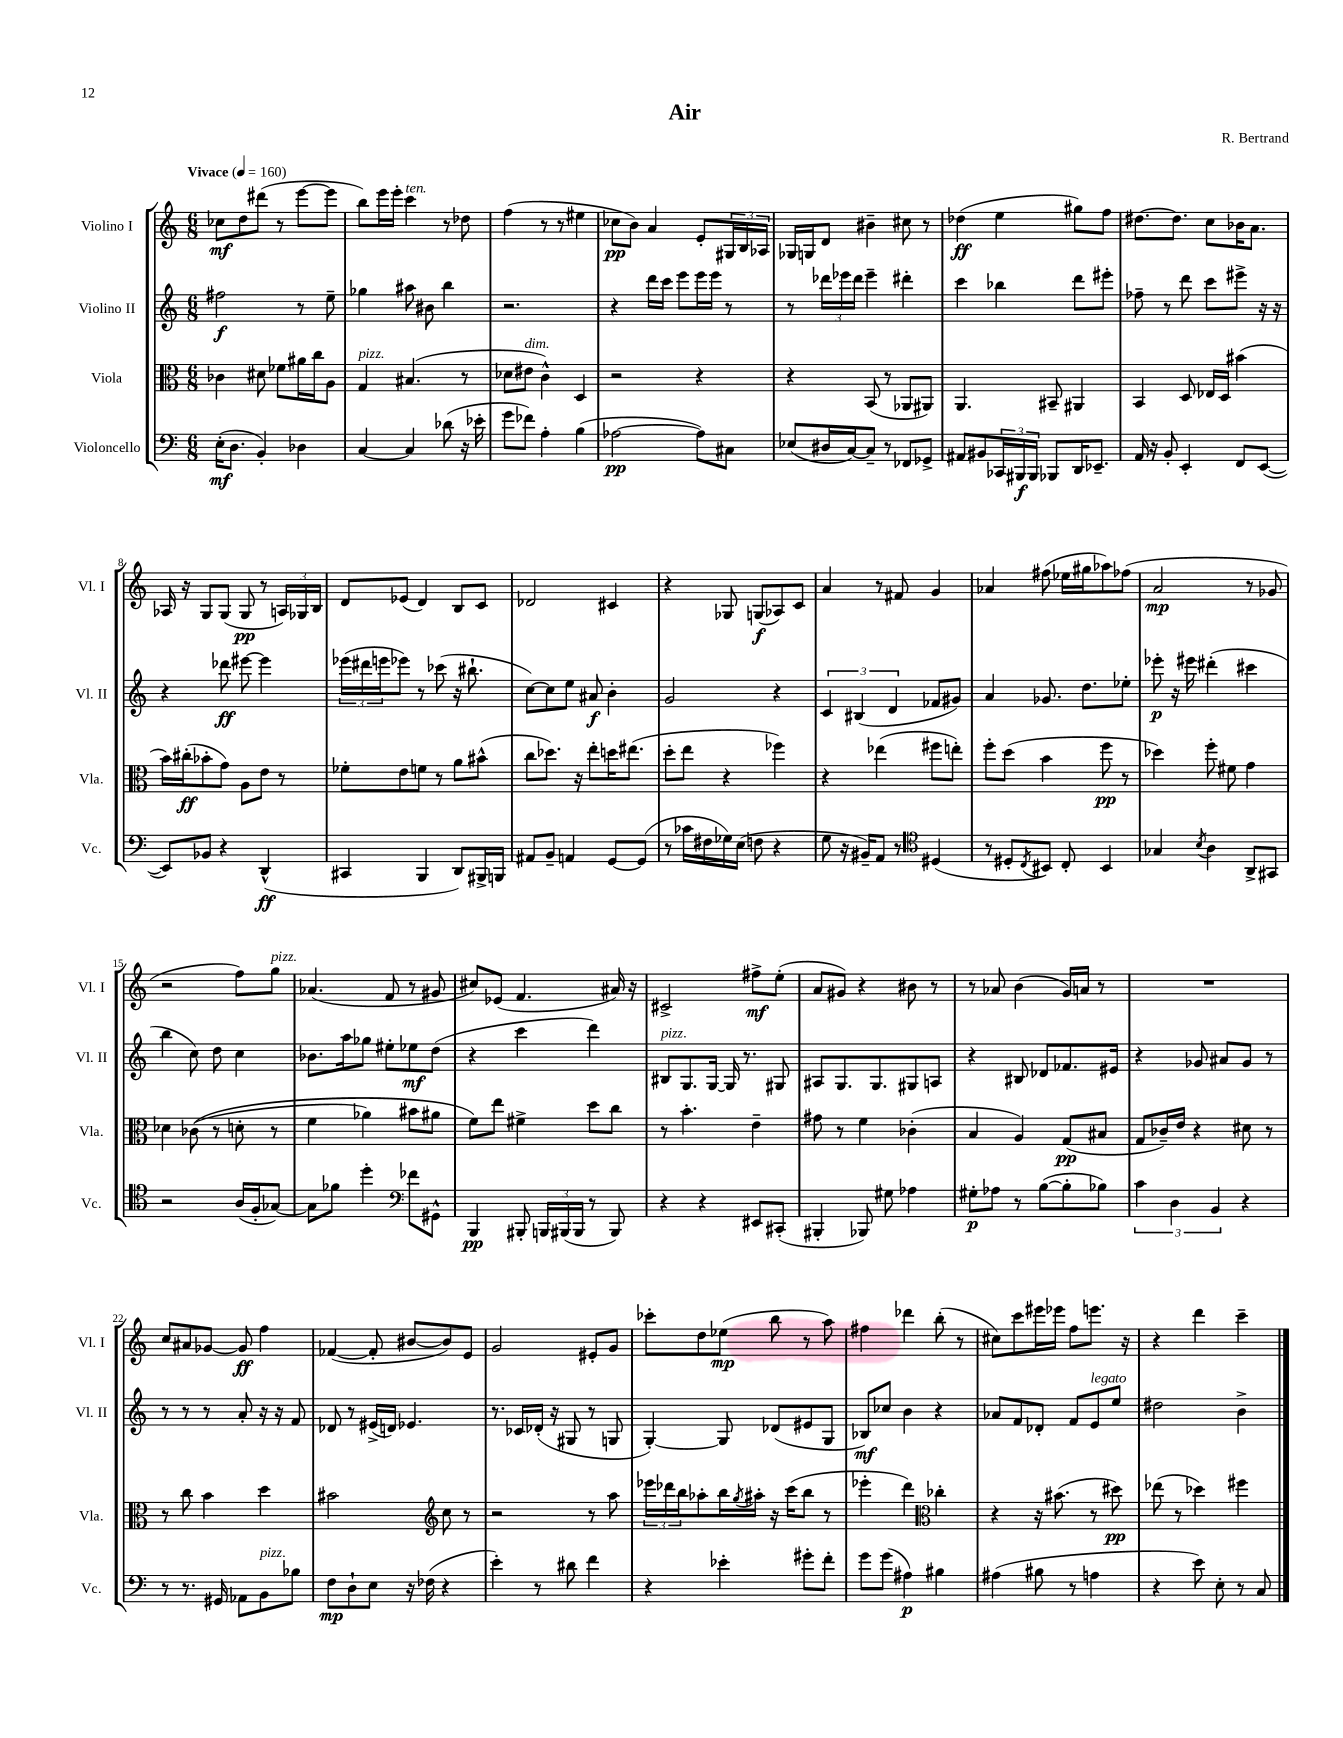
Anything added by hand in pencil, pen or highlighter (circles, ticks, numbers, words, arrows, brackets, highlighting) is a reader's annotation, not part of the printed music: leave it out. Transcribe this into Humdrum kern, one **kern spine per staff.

**kern	**dynam	**kern	**dynam	**kern	**dynam	**kern	**dynam
*part4	*part4	*part3	*part3	*part2	*part2	*part1	*part1
*staff4	*staff4	*staff3	*staff3	*staff2	*staff2	*staff1	*staff1
*I"Violoncello	*	*I"Viola	*	*I"Violino II	*	*I"Violino I	*
*I'Vc.	*	*I'Vla.	*	*I'Vl. II	*	*I'Vl. I	*
*clefF4	*	*clefC3	*	*clefG2	*	*clefG2	*
*k[]	*	*k[]	*	*k[]	*	*k[]	*
*M6/8	*	*M6/8	*	*M6/8	*	*M6/8	*
*MM160	*	*MM160	*	*MM160	*	*MM160	*
=1	=1	=1	=1	=1	=1	=1	=1
!	!	!	!	!	!	!LO:TX:a:B:t=Vivace	!
(16E'\KL	mf	4c-X\	.	2ff#X\	f	8cc-X\L	mf
8.D\J	.	.	.	.	.	.	.
.	.	.	.	.	.	8dd\	.
4BB'/)	.	8d#X\	.	.	.	(8ddd#X\J	.
.	.	8f-X\L	.	.	.	8r	.
4D-X\	.	16a#X\L	.	8r	.	[8eee\L	.
.	.	16cc\J	.	.	.	.	.
.	.	8A\J	.	8ee~\	.	8eee\J]	.
=2	=2	=2	=2	=2	=2	=2	=2
!	!	!LO:TX:a:i:t=pizz.	!	!	!	!	!
[4C/	.	4G/	.	4gg-X\	.	8bb\L)	.
.	.	.	.	.	.	16eee\L	.
.	.	.	.	.	.	16eee'\JJ	.
!	!	!	!	!	!	!LO:TX:a:i:t=ten.	!
4C/]	.	(4.B#X/	.	8aa#X\	.	4ccc\	.
.	.	.	.	8b#X\	.	.	.
(8d-X\	.	.	.	4bb\	.	8r	.
16r	.	8r	.	.	.	8dd-X\	.
16e-X'\	.	.	.	.	.	.	.
=3	=3	=3	=3	=3	=3	=3	=3
8g\L	.	8d-X\L	.	2.r	.	(4ff\	.
!	!	!LO:TX:a:i:t=dim.	!	!	!	!	!
8f-X\J)	.	8e#X\J	.	.	.	.	.
4A'\	.	4c^^\)	.	.	.	8r	.
.	.	.	.	.	.	8r	.
(4B\	.	4D/	.	.	.	4ee#X\	.
=4	=4	=4	=4	=4	=4	=4	=4
[2A-X\	pp	2r	.	4r	.	8cc-X\L	pp
.	.	.	.	.	.	8b\J)	.
.	.	.	.	16ddd\LL	.	4a/	.
.	.	.	.	16ccc\JJ	.	.	.
.	.	.	.	8eee\L	.	.	.
8A-\L])	.	4r	.	16eee\L	.	8e'/L	.
.	.	.	.	16eee\JJ	.	.	.
8C#X\J	.	.	.	8r	.	24G#X/L	.
.	.	.	.	.	.	24B/	.
.	.	.	.	.	.	24A-X/JJ	.
=5	=5	=5	=5	=5	=5	=5	=5
(8E-X/L	.	4r	.	8r	.	16G-X/LL	.
.	.	.	.	.	.	16Gn/J	.
16D#X/L	.	.	.	24ddd-X\LL	.	8d/J	.
.	.	.	.	24eee-X\	.	.	.
[16C/J)	.	.	.	.	.	.	.
.	.	.	.	24ddd-\JJ	.	.	.
8C~/J]	.	(8BB/	.	4eee-~\	.	4b#X~\	.
8r	.	8r	.	.	.	.	.
8FF-X/L	.	8AA-X/L	.	4ddd#X'\	.	8cc#X\	.
8GG-X^/J	.	8AA#X/J)	.	.	.	8r	.
=6	=6	=6	=6	=6	=6	=6	=6
8AA#X/L	.	4.AA/	.	4ccc\	.	(4dd-X\	ff
8BB#X/	.	.	.	.	.	.	.
24CC-X/L	.	.	.	4bb-X\	.	4ee\	.
24BBB#X/	f	.	.	.	.	.	.
24BBB#/JJ	.	.	.	.	.	.	.
8BBB-X/L	.	8BB#X~/	.	.	.	.	.
16DD/K	.	4AA#X/	.	8ddd\L	.	8gg#X\L)	.
8.EE-X~/J	.	.	.	.	.	.	.
.	.	.	.	8eee#X'\J	.	8ff\J	.
=7	=7	=7	=7	=7	=7	=7	=7
16AA/	.	4BB/	.	8ff-X~\	.	[8.dd#X\L	.
16r	.	.	.	.	.	.	.
8BB'/	.	.	.	8r	.	.	.
.	.	.	.	.	.	8.dd#\J]	.
4EE'/	.	8D/	.	8ddd\	.	.	.
.	.	16E-X/LL	.	8ccc\L	.	8cc\L	.
.	.	16D/JJ	.	.	.	.	.
8FF/L	.	(4b#X\	.	8eee#X^\J	.	16b-X\K	.
.	.	.	.	.	.	8.a\J	.
([8EE/J	.	.	.	16r	.	.	.
.	.	.	.	16r	.	.	.
!!LO:LB:g=z
=8	=8	=8	=8	=8	=8	=8	=8
8EE/L])	.	16b\LL)	.	4r	.	16A-X/	.
.	.	(16cc#X'\J	ff	.	.	16r	.
8BB-X/J	.	8b-X'\	.	.	.	8G/L	.
4r	.	8g\J)	.	8ddd-X\	ff	(8G/J	.
.	.	8A\L	.	[8eee#X\	.	8G/	pp
(4DD^^/	ff	8e\J	.	4eee#\]	.	8r	.
.	.	8r	.	.	.	24An/LL)	.
.	.	.	.	.	.	24G-X/	.
.	.	.	.	.	.	24B/JJ	.
=9	=9	=9	=9	=9	=9	=9	=9
4CC#X/	.	8f-X'\L	.	(24eee-X\LL	.	8d/L	.
.	.	.	.	24ddd#X\	.	.	.
.	.	.	.	24eeen\J	.	.	.
.	.	8e\	.	8eee-X\J)	.	(8e-X/J	.
4BBB/	.	8fn\J	.	8r	.	4d/)	.
.	.	8r	.	(8ccc-X\	.	.	.
8DD/L)	.	8a\L	.	16r	.	8B/L	.
.	.	.	.	8.bb#X`\	.	.	.
16BBB#X^/L	.	(8b#X^^\J	.	.	.	8c/J	.
16BBBn/JJ	.	.	.	.	.	.	.
=10	=10	=10	=10	=10	=10	=10	=10
8AA#X/L	.	8cc\L	.	[8cc\L)	.	2d-X/	.
8BB~/J	.	8.dd-X\J)	.	8cc\]	.	.	.
4AAn/	.	.	.	8ee\J	.	.	.
.	.	16r	.	.	.	.	.
.	.	8ee'\L	.	8a#X/	f	.	.
[8GG/L	.	16ddn\K	.	4b'\	.	4c#X/	.
.	.	(8.ee#X\J	.	.	.	.	.
(8GG/J]	.	.	.	.	.	.	.
=11	=11	=11	=11	=11	=11	=11	=11
8r	.	8dd'\L	.	2g/	.	4r	.
16c-X\LL	.	8ee\J	.	.	.	.	.
16F#X\	.	.	.	.	.	.	.
16G-X\)	.	4r	.	.	.	8G-X/	.
(16E\JJ	.	.	.	.	.	.	.
8Fn\	.	.	.	.	.	(8Gn/L	f
4r	.	4ff-X\)	.	4r	.	8A-X/)	.
.	.	.	.	.	.	8c/J	.
=12	=12	=12	=12	=12	=12	=12	=12
8G\	.	4r	.	6c/	.	4a/	.
16r	.	.	.	.	.	.	.
.	.	.	.	(6B#X/	.	.	.
16BB#X~/KL)	.	.	.	.	.	.	.
8AA/J	.	(4ee-X\	.	.	.	8r	.
.	.	.	.	6d/	.	.	.
8r	.	.	.	.	.	8f#X/	.
*clefC4	*	*	*	*	*	*	*
(4D#X/	.	8ff#X\L	.	8f-X/L	.	4g/	.
.	.	8een'\J)	.	8g#X/J)	.	.	.
=13	=13	=13	=13	=13	=13	=13	=13
8r	.	8ff'\L	.	4a/	.	4a-X/	.
8D#X'/L	.	(8dd\J	.	.	.	.	.
8qC/	.	.	.	.	.	.	.
8BB#X/J)	.	4b\	.	8.g-X/	.	(8ff#X\	.
8C'/	.	.	.	.	.	16ee-X\LL	.
.	.	.	.	8.dd\L	.	16gg#X\J	.
4BB#/	.	8ff\	pp	.	.	8aa-X\)	.
.	.	8r	.	8ee-X'\J	.	(8ff-X\J	.
=14	=14	=14	=14	=14	=14	=14	=14
4G-X/	.	4dd-X\)	.	8eee-X'\	p	2a/	mp
.	.	.	.	16r	.	.	.
.	.	.	.	16eee#X\	.	.	.
8qB/	.	.	.	.	.	.	.
4A\	.	8ff'\	.	(4ddd#X'\	.	.	.
.	.	8f#X\	.	.	.	.	.
8AA^/L	.	4g\	.	4ccc#X\	.	8r	.
8GG#X/J	.	.	.	.	.	8g-X/	.
!!LO:LB:g=z
=15	=15	=15	=15	=15	=15	=15	=15
2r	.	4d-X\	.	4bb\	.	2r	.
.	.	((8c-X\	.	8cc\)	.	.	.
.	.	8r	.	8dd\	.	.	.
(16A/LL	.	8dn'\	.	4cc\	.	8ff\L)	.
16F'/J	.	.	.	.	.	.	.
!	!	!	!	!	!	!LO:TX:a:i:t=pizz.	!
[8G-X/J)	.	8r	.	.	.	8gg\J	.
=16	=16	=16	=16	=16	=16	=16	=16
8G-\L]	.	4f\	.	8.b-X\L	.	(4.a-X/	.
8f-X\J	.	.	.	.	.	.	.
.	.	.	.	16aa\k	.	.	.
4dd'\	.	4a-X\)	.	8gg-X\J	.	.	.
.	.	.	.	8ee#X'\L	.	8f/	.
*clefF4	*	*	*	*	*	*	*
8f-X\L	.	8b#X\L	.	8ee-X\	mf	8r	.
8GG#X^^\J	.	8a#X\J	.	(8dd\J	.	8g#X/	.
=17	=17	=17	=17	=17	=17	=17	=17
4BBB/	pp	8f\L)	.	4r	.	8cc#X/L)	.
.	.	8ee\J	.	.	.	(8e-X/J	.
8BBB#X'/	.	4f#X^\	.	4ccc\	.	4.f/	.
24BBBn/LL	.	.	.	.	.	.	.
(24BBB#X/	.	.	.	.	.	.	.
24BBB#/JJ	.	.	.	.	.	.	.
8r	.	8dd\L	.	4ddd\)	.	.	.
8BBB#/)	.	8cc\J	.	.	.	16a#X/)	.
.	.	.	.	.	.	16r	.
=18	=18	=18	=18	=18	=18	=18	=18
!	!	!	!	!LO:TX:a:i:t=pizz.	!	!	!
4r	.	8r	.	8B#X/L	.	2c#X^/	.
.	.	4.b'\	.	8.G/	.	.	.
4r	.	.	.	.	.	.	.
.	.	.	.	[16G/Jk	.	.	.
.	.	.	.	16G/]	.	.	.
.	.	.	.	8.r	.	.	.
8EE#X/L	.	4e~\	.	.	.	8ff#X^\L	mf
(8CC#X'/J	.	.	.	8G#X/	.	(8ee'\J	.
=19	=19	=19	=19	=19	=19	=19	=19
4BBB#X'/	.	8g#X\	.	8A#X/L	.	8a/L	.
.	.	8r	.	8.G/	.	8g#X/J)	.
8BBB-X/)	.	4f\	.	.	.	4r	.
.	.	.	.	8.G/	.	.	.
8G#X\	.	.	.	.	.	.	.
4A-X\	.	(4c-X'\	.	8G#X/	.	8b#X\	.
.	.	.	.	8An/J	.	8r	.
=20	=20	=20	=20	=20	=20	=20	=20
8G#X'\L	p	4B/	.	4r	.	8r	.
8A-X\J	.	.	.	.	.	8a-X/	.
8r	.	4A/)	.	8B#X/	.	(4b\	.
([8B\L	.	.	.	8d-X/L	.	.	.
8B'\]	.	(8G/L	pp	8.f-X/	.	16g/LL)	.
.	.	.	.	.	.	16an/JJ	.
8B-X\J)	.	8B#X/J	.	.	.	8r	.
.	.	.	.	16e#X/Jk	.	.	.
=21	=21	=21	=21	=21	=21	=21	=21
6c\	.	8G/L	.	4r	.	2.r	.
.	.	16c-X~/L)	.	.	.	.	.
6D\	.	.	.	.	.	.	.
.	.	16e/JJ	.	.	.	.	.
.	.	4r	.	8g-X/	.	.	.
6BB/	.	.	.	.	.	.	.
.	.	.	.	8a#X/L	.	.	.
4r	.	8d#X\	.	8g-/J	.	.	.
.	.	8r	.	8r	.	.	.
!!LO:LB:g=z
=22	=22	=22	=22	=22	=22	=22	=22
8r	.	8r	.	8r	.	8cc/L	.
8.r	.	8cc\	.	8r	.	8a#X/	.
.	.	4b\	.	8r	.	[8g-X/J	.
16GG#X/	.	.	.	.	.	.	.
8AA-X\L	.	.	.	8a'/	.	8g-/]	ff
!LO:TX:a:i:t=pizz.	!	!	!	!	!	!	!
8BB\	.	4dd\	.	16r	.	4ff\	.
.	.	.	.	16r	.	.	.
8B-X\J	.	.	.	8f/	.	.	.
=23	=23	=23	=23	=23	=23	=23	=23
8F\L	mp	2b#X\	.	8d-X/	.	([4f-X/	.
8D`\	.	.	.	8r	.	.	.
8E\J	.	.	.	(16e#X^/LL	.	8f-'/]	.
.	.	.	.	16dn/JJ)	.	.	.
16r	.	.	.	4.e-X/	.	[8b#X/L	.
(16F-X\	.	.	.	.	.	.	.
*	*	*clefG2	*	*	*	*	*
4r	.	8cc\	.	.	.	8b#/])	.
.	.	8r	.	.	.	8e/J	.
=24	=24	=24	=24	=24	=24	=24	=24
4e'\)	.	2r	.	8.r	.	2g/	.
.	.	.	.	16c-X/LL	.	.	.
8r	.	.	.	(16d-X'/JJ	.	.	.
.	.	.	.	16r	.	.	.
8d#X\	.	.	.	8G#X/	.	.	.
4f\	.	8r	.	8r	.	8e#X'/L	.
.	.	8aa\	.	8Gn/	.	8g/J	.
=25	=25	=25	=25	=25	=25	=25	=25
4r	.	24eee-X\LL	.	[4G'/)	.	8ccc-X'\L	.
.	.	24ddd-X\	.	.	.	.	.
.	.	24bb\J	.	.	.	.	.
.	.	8aa-X'\	.	.	.	8dd\	.
4e-X'\	.	16bb\L	.	8G/]	.	(8ee-X\J	mp
.	.	8qgg/	.	.	.	.	.
.	.	16aa#X'\JJ	.	.	.	.	.
.	.	16r	.	(8d-X/L	.	8bb\	.
.	.	(16ccc\KL	.	.	.	.	.
8g#X'\L	.	8bb\J	.	8e#X/	.	8r	.
8f'\J	.	8r	.	8G/J	.	8aa\)	.
=26	=26	=26	=26	=26	=26	=26	=26
8g\L	.	4eee-X'\	.	8B-X/L)	mf	4ff#X\	.
(8g\J	.	.	.	8cc-X/J	.	.	.
4A#X\)	p	4ddd\)	.	4b\	.	4ddd-X\	.
*	*	*clefC3	*	*	*	*	*
4B#X\	.	4cc-X'\	.	4r	.	(8bb'\	.
.	.	.	.	.	.	8r	.
=27	=27	=27	=27	=27	=27	=27	=27
(4A#X\	.	4r	.	8a-X/L	.	8cc#X\L)	.
.	.	.	.	8f/	.	8ccc\	.
8B#X\	.	16r	.	8d-X'/J	.	16eee#X\L	.
.	.	(8.b#X\	.	.	.	16eee-X\JJ	.
8r	.	.	.	8f/L	.	8ff\L	.
!	!	!	!	!LO:TX:a:i:t=legato	!	!	!
4An\	.	8r	.	8e/	.	8.eeen\J	.
.	.	8dd#X\)	pp	8ee/J	.	.	.
.	.	.	.	.	.	16r	.
=28	=28	=28	=28	=28	=28	=28	=28
4r	.	(8ee-X\	.	2dd#X\	.	4r	.
.	.	8r	.	.	.	.	.
8e\)	.	4dd-X\)	.	.	.	4ddd\	.
8E'\	.	.	.	.	.	.	.
8r	.	4ff#X\	.	4b^\	.	4ccc~\	.
8C/	.	.	.	.	.	.	.
==	==	==	==	==	==	==	==
*-	*-	*-	*-	*-	*-	*-	*-
